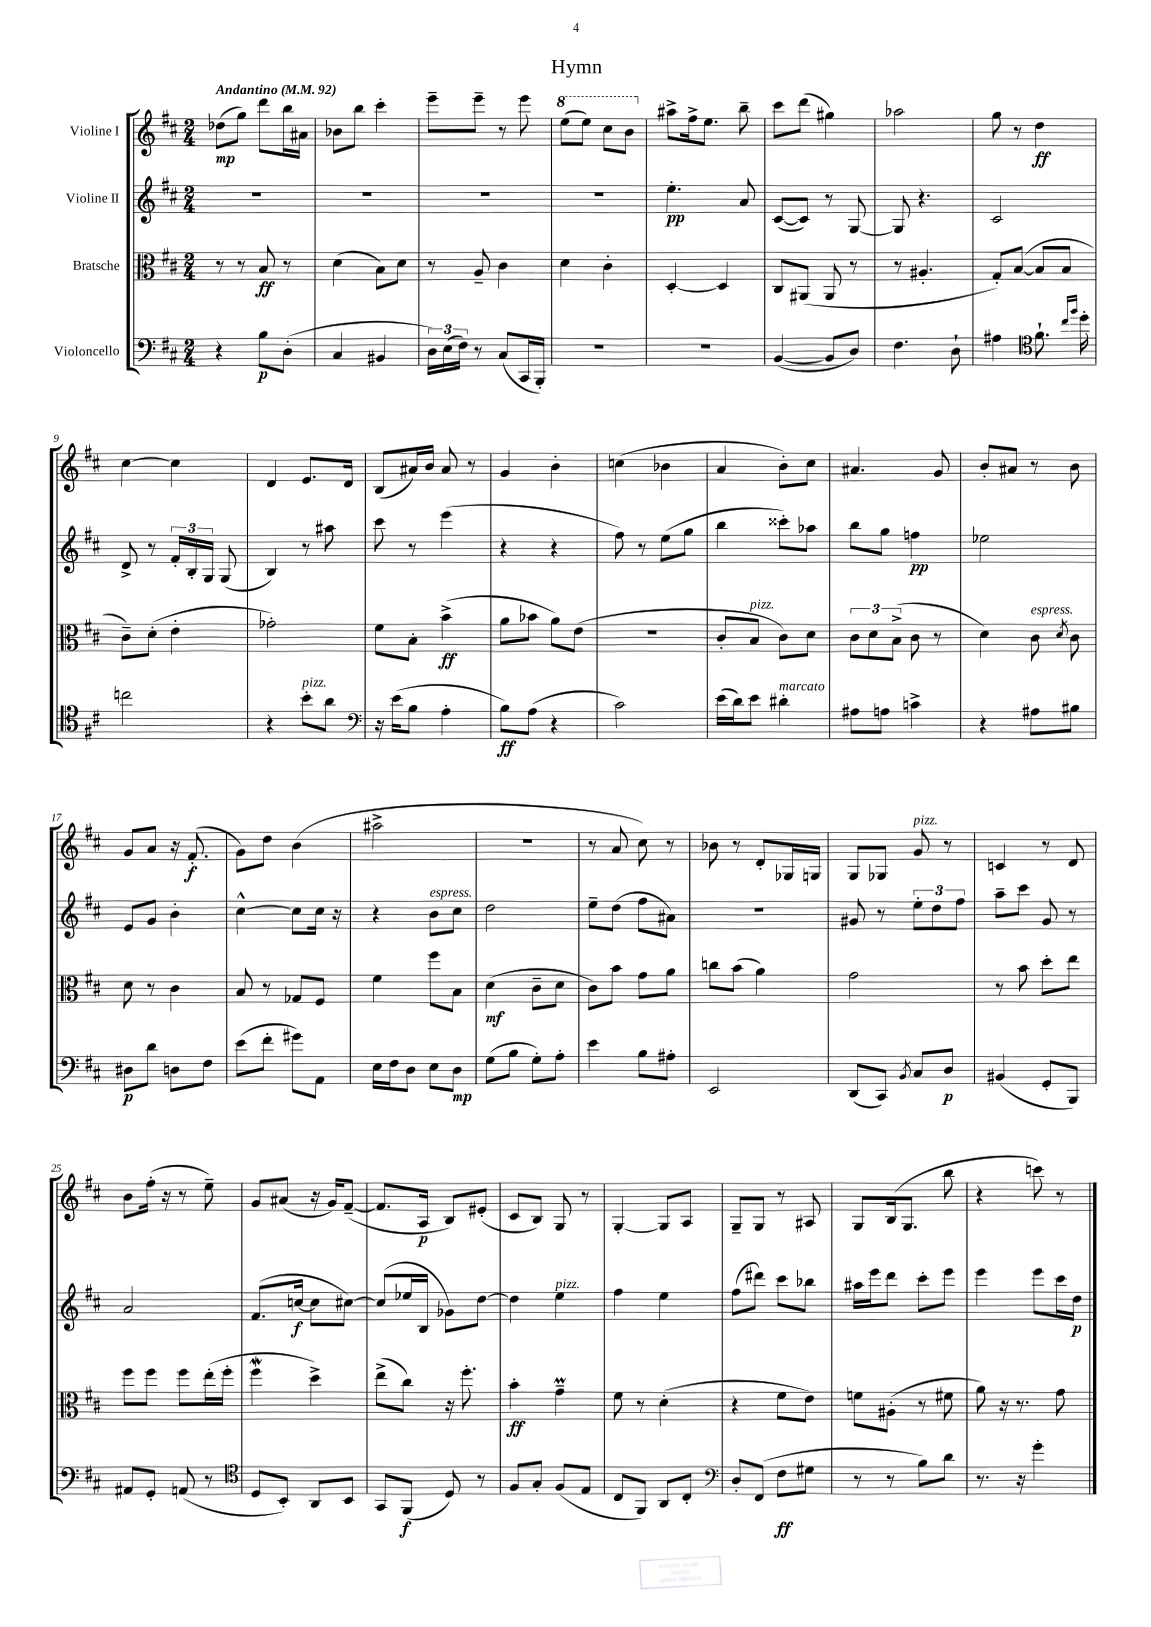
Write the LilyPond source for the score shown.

\header { title = "Hymn" }
<<
\new StaffGroup <<
\new Staff = "s0" \with { instrumentName = "Violine I" } {
    \clef treble \key d \major \numericTimeSignature \time 2/4 \tempo "Andantino" 4 = 92
    \autoBeamOff des''8[\mp( g''8]) d'''8[ b''16 ais'16] |
    bes'8[ b''8] cis'''4-. |
    e'''8[-- e'''8]-- r8 e'''8 |
    \ottava #1 e'''8[( e'''8]) cis'''8[ b''8] \ottava #0 |
    ais''8[-> fis''16-> e''8.] b''8-- |
    cis'''8[ d'''8]( gis''4) |
    aes''2 |
    g''8 r8 d''4\ff |
    cis''4~ cis''4 |
    d'4 e'8.[ d'16] |
    b8[( ais'16) b'16] ais'8 r8 |
    g'4 b'4-. |
    c''4( bes'4 |
    a'4 b'8[-.) cis''8] |
    ais'4. g'8 |
    b'8[-. ais'8] r8 b'8 |
    g'8[ a'8] r16 fis'8.-.\f( |
    g'8[) d''8] b'4( |
    ais''2-> |
    R2 |
    r8 a'8 cis''8) r8 |
    bes'8 r8 d'8[-. ges16 g16] |
    g8[ ges8] g'8^\markup { \italic "pizz." } r8 |
    c'4 r8 d'8 |
    b'8[ fis''16]-.( r16 r8 e''8--) |
    g'8[ ais'8]( r16 g'16[) fis'8]~--( |
    fis'8.[ a16]\p b8[) eis'8]-.( |
    cis'8[ b8]) g8 r8 |
    g4~-. g8[ a8] |
    g8[-- g8] r8 ais8 |
    g8[ b16( g8.] b''8 |
    r4 c'''8) r8 \bar "|." |
}
\new Staff = "s1" \with { instrumentName = "Violine II" } {
    \clef treble \key d \major \numericTimeSignature \time 2/4
    \autoBeamOff R2 |
    R2 |
    R2 |
    R2 |
    e''4.-.\pp a'8 |
    cis'8[~( cis'8]) r8 g8~ |
    g8 r4. |
    cis'2 |
    d'8-> r8 \tuplet 3/2 { fis'16[-. b16-. g16] } g8( |
    b4) r8 ais''8 |
    cis'''8 r8 e'''4( |
    r4 r4 |
    fis''8) r8 e''8[( g''8] |
    b''4 cisis'''8[-.) aes''8] |
    b''8[ g''8] f''4\pp |
    ees''2 |
    e'8[ g'8] b'4-. |
    cis''4~-^ cis''8[ cis''16] r16 |
    r4 b'8[^\markup { \italic "espress." } cis''8] |
    d''2 |
    e''8[-- d''8]( fis''8[ ais'8]) |
    R2 |
    gis'8 r8 \tuplet 3/2 { e''8[-. d''8 fis''8] } |
    a''8[-- cis'''8] g'8 r8 |
    a'2 |
    fis'8.[( c''16]~\f c''8[ cis''8]~) |
    cis''8[( ees''16 b16] ges'8[) d''8]~ |
    d''4 e''4^\markup { \italic "pizz." } |
    fis''4 e''4 |
    fis''8[( dis'''8]) cis'''8[ bes''8] |
    ais''16[ e'''16 d'''8] cis'''8[-. e'''8] |
    e'''4 e'''8[ cis'''16 d''16]\p \bar "|." |
}
\new Staff = "s2" \with { instrumentName = "Bratsche" } {
    \clef alto \key d \major \numericTimeSignature \time 2/4
    \autoBeamOff r8 r8 b8\ff r8 |
    d'4( b8[) d'8] |
    r8 a8-- cis'4 |
    d'4 cis'4-. |
    d4~-. d4 |
    cis8[ ais,8]( ais,8 r8 |
    r8 ais4.-. |
    g8[-.) b8]~( b8[ b8] |
    cis'8[--) d'8]-.( e'4-. |
    ges'2-.) |
    fis'8[ b8]-. b'4->\ff( |
    a'8[ bes'8] a'8[) e'8]( |
    r2 |
    cis'8[-. b8]^\markup { \italic "pizz." } cis'8[) d'8] |
    \tuplet 3/2 { cis'8[ d'8 b8]->( } cis'8 r8 |
    d'4) cis'8^\markup { \italic "espress." } \acciaccatura { d'8 } cis'8 |
    d'8 r8 cis'4 |
    b8 r8 ges8[ fis8] |
    fis'4 fis''8[ b8] |
    d'4\mf( cis'8[-- d'8] |
    cis'8[) b'8] g'8[ a'8] |
    c''8[ b'8]( a'4) |
    g'2 |
    r8 b'8 d''8[-. e''8] |
    fis''8[ fis''8] fis''8[ e''16-.( fis''16]-. |
    fis''4\mordent d''4->) |
    e''8[->( cis''8]) r16 fis''8.-. |
    b'4-.\ff g'4--\prall |
    fis'8 r8 d'4-.( |
    r4 fis'8[ e'8]) |
    f'8[ ais8]-.( r8 fis'8 |
    a'8) r16 r8. g'8 \bar "|." |
}
\new Staff = "s3" \with { instrumentName = "Violoncello" } {
    \clef bass \key d \major \numericTimeSignature \time 2/4
    \autoBeamOff r4 b8[\p d8]-.( |
    cis4 bis,4 |
    \tuplet 3/2 { d16[) e16( fis16]) } r8 cis8[( cis,16 b,,16]-.) |
    R2 |
    R2 |
    b,4~( b,8[ d8]) |
    fis4. d8-! |
    ais4 \clef tenor fis'8.-! \grace { cis''16[ fis''16] } d''16-. |
    c''2 |
    r4 b'8[-.^\markup { \italic "pizz." } a'8] |
    \clef bass r16 e'16[( b8] a4-. |
    b8[\ff) a8]( r4 |
    cis'2) |
    e'16[( d'16) e'8] dis'4-.^\markup { \italic "marcato" } |
    ais8[ a8] c'4-> |
    r4 ais8[ bis8] |
    dis8[\p d'8] d8[ fis8] |
    e'8[( fis'8]-. gis'8[) a,8] |
    e16[ fis16 d8] e8[ d8]\mp |
    g8[( b8] g8[-.) a8]-. |
    e'4 b8[ ais8]-. |
    e,2 |
    d,8[( cis,8]) \acciaccatura { b,8 } cis8[ d8]\p |
    bis,4( g,8[-. b,,8]) |
    ais,8[ g,8]-. a,8( r8 |
    \clef tenor d8[ b,8]-.) a,8[ b,8] |
    g,8[ fis,8]\f( d8) r8 |
    fis8[ g8]-. fis8[( e8] |
    cis8[ fis,8]) a,8[ cis8]-. |
    \clef bass d8[-. fis,8]( fis8[\ff gis8] |
    r8 r8 b8[) d'8] |
    r8. r16 g'4-. \bar "|." |
}
>>
>>
